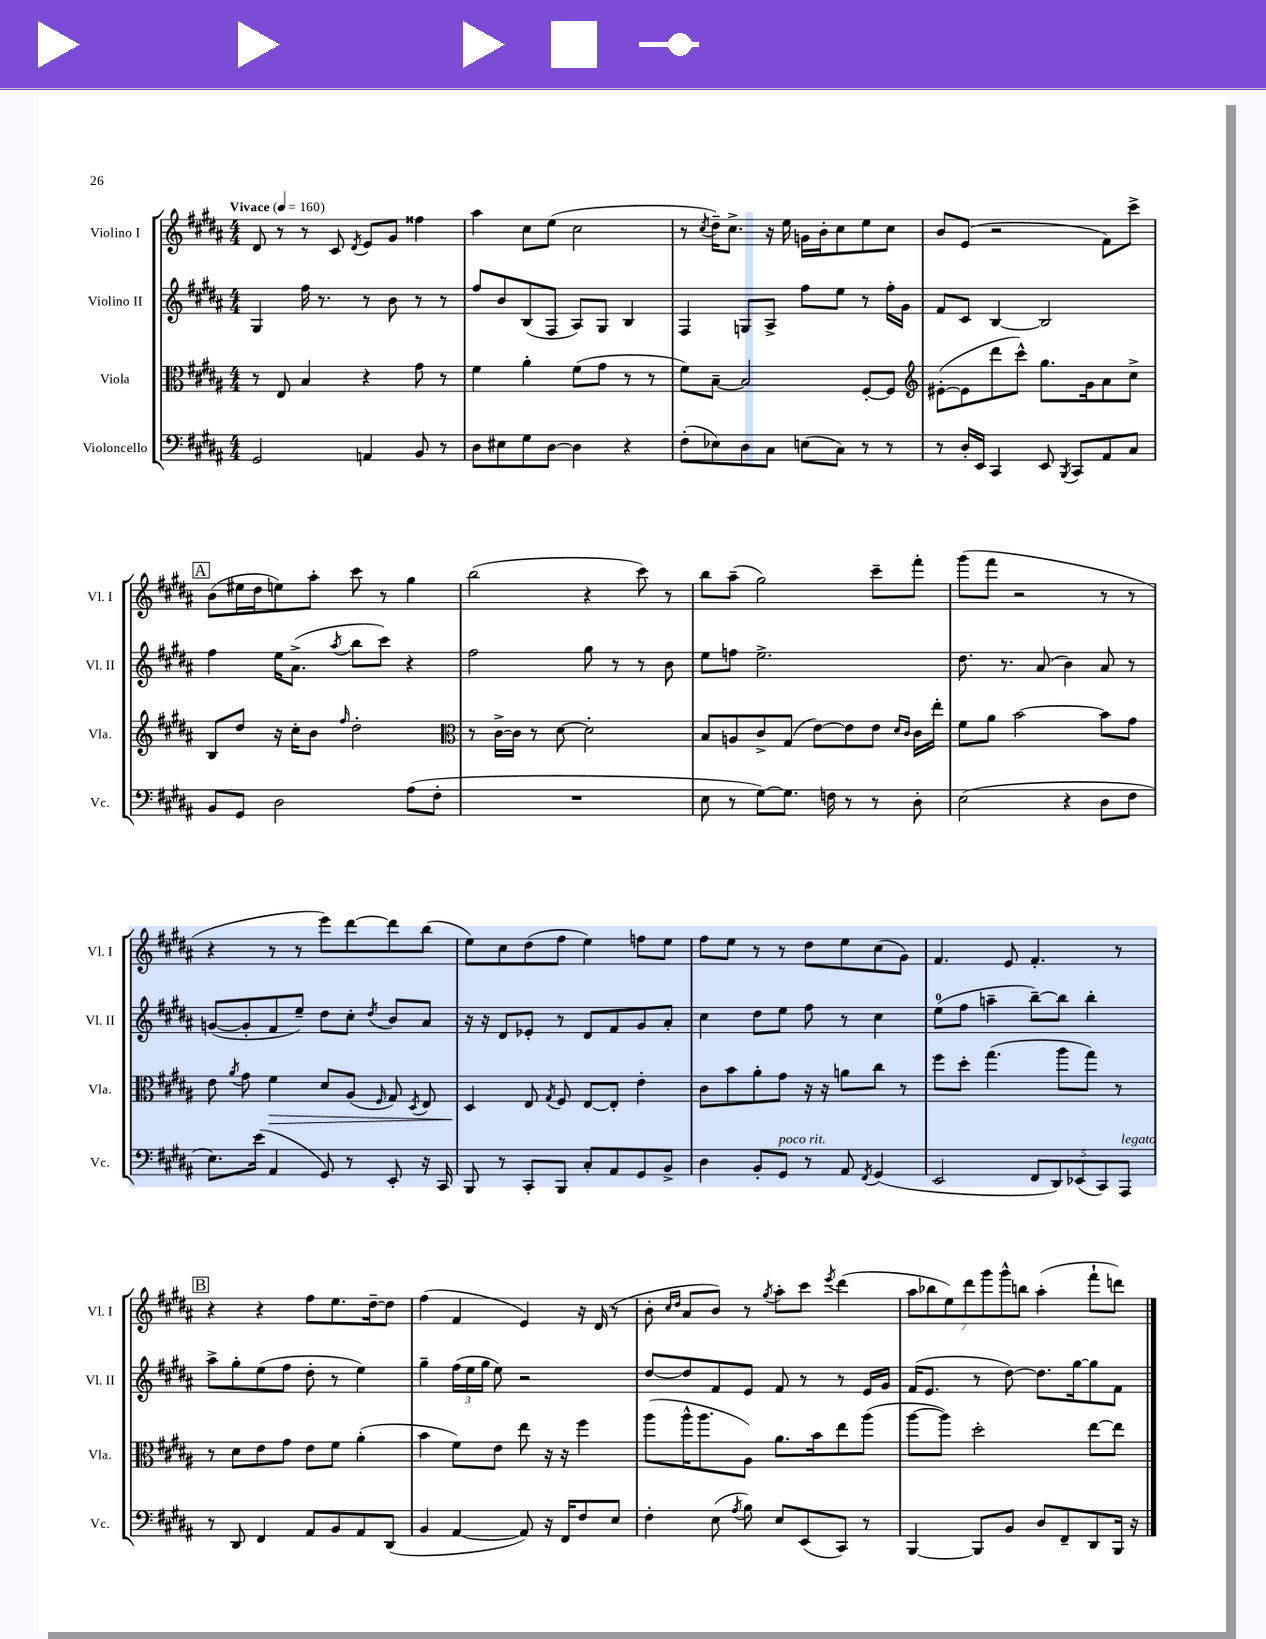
<<
\new StaffGroup <<
\new Staff = "s0" \with { instrumentName = "Violino I" shortInstrumentName = "Vl. I" } {
    \clef treble \key b \major \numericTimeSignature \time 4/4 \tempo "Vivace" 4 = 160
    \autoBeamOff dis'8 r8 r8 cis'8 \acciaccatura { dis'8 } e'8[ gis'8] fisis''4 |
    ais''4 cis''8[ e''8]( cis''2 |
    r8 \acciaccatura { cis''8 } dis''16[--) cis''8.]-> r16 e''16 g'16[ b'16-. cis''8 e''8 cis''8] |
    b'8[ e'8]( r2 fis'8[) cis'''8]-> |
    \mark \markup { \box "A" } b'8[( eis''16 dis''16 e''8) ais''8]-. cis'''8 r8 gis''4 |
    b''2( r4 cis'''8) r8 |
    b''8[ ais''8]--( gis''2) cis'''8[-- fis'''8]-. |
    gis'''8[( fis'''8] r2 r8 r8 |
    r4 r8 r8 e'''8[) dis'''8~ dis'''8 b''8]( |
    e''8[) cis''8 dis''8( fis''8] e''4) f''8[ e''8] |
    fis''8[ e''8] r8 r8 dis''8[ e''8 cis''8( gis'8]) |
    fis'4. e'8 fis'4.-. r8 |
    \mark \markup { \box "B" } r4 r4 fis''8[ e''8. dis''16~-- dis''8] |
    fis''4( fis'4 e'4) r16 dis'16( r8 |
    b'8-. \grace { cis''16[ dis''16] } ais'8[ b'8]) r8 \acciaccatura { gis''8 } ais''8[-. cis'''8] \acciaccatura { e'''8 } dis'''4( |
    \tuplet 7/4 { ais''8[ bes''8 e''8) dis'''8 gis'''8 gis'''8-^ b''8] } ais''4-.( fis'''8[-! d'''8]) \bar "|." |
}
\new Staff = "s1" \with { instrumentName = "Violino II" shortInstrumentName = "Vl. II" } {
    \clef treble \key b \major \numericTimeSignature \time 4/4
    \autoBeamOff gis4 fis''16 r8. r8 b'8 r8 r8 |
    fis''8[ b'8 b8( fis8] ais8[) gis8] b4 |
    fis4 g8[ ais8]-> fis''8[ e''8] r8 fis''16[-. gis'16] |
    fis'8[ cis'8] b4~ b2 |
    \mark \markup { \box "A" } fis''4 e''16[ ais'8.]->( \acciaccatura { ais''8 } b''8[ cis'''8]) r4 |
    fis''2 gis''8 r8 r8 b'8 |
    e''8[ f''8] e''2.-> |
    dis''8. r8. ais'8( b'4) ais'8 r8 |
    g'8[~( g'8-. fis'8 e''8]--) dis''8[ cis''8]-. \acciaccatura { dis''8 } b'8[ ais'8] |
    r16 r16 dis'8[ ees'8]-. r8 dis'8[ fis'8 gis'8 ais'8]-. |
    cis''4 dis''8[ e''8] fis''8 r8 cis''4 |
    e''8[-0( fis''8] a''4-- b''8[~--) b''8] b''4-. |
    \mark \markup { \box "B" } ais''8[-> gis''8-. e''8( fis''8] dis''8-. r8 e''4) |
    gis''4-- \tuplet 3/2 { fis''16[( e''16 gis''16] } e''8) r2 |
    dis''8[~ dis''8 fis'8 e'8] fis'8 r8 r8 e'16[ gis'16] |
    fis'16[( e'8.] r8 dis''8~) dis''8.[ gis''16~ gis''8 fis'8] \bar "|." |
}
\new Staff = "s2" \with { instrumentName = "Viola" shortInstrumentName = "Vla." } {
    \clef alto \key b \major \numericTimeSignature \time 4/4
    \autoBeamOff r8 e8 b4 r4 gis'8 r8 |
    fis'4 ais'4-. fis'8[( gis'8] r8 r8 |
    fis'8[) b8]~-- b2 fis8[~-. fis8] |
    \clef treble eis'8[~-.( eis'8 dis'''8 cis'''8]-^) gis''8.[ gis'16 ais'8 cis''8]-> |
    \mark \markup { \box "A" } b8[ dis''8] r16 cis''16[-. b'8] \grace { fis''16 } dis''2-. |
    \clef alto r8 cis'16[~-> cis'16] r8 dis'8~ dis'2-. |
    b8[ a8 cis'8-> gis8]( e'8[~) e'8 e'8] \grace { dis'16[ cis'16] } cis'16[ e''16]-. |
    fis'8[ ais'8] b'2~ b'8[ gis'8] |
    e'8 \acciaccatura { ais'8 } gis'8 fis'4\> dis'8[ ais8]( \grace { fis16 } gis8) \acciaccatura { dis8 } e8 |
    dis4\! e8 \acciaccatura { gis8 } fis8 e8[~ e8]-. e'4-. |
    cis'8[ b'8 ais'8-. gis'8] r16 r16 a'8[ cis''8] r8 |
    fis''8[ dis''8]-. gis''4.( ais''8[ gis''8]) r8 |
    \mark \markup { \box "B" } r8 dis'8[ e'8 gis'8] e'8[ fis'8] ais'4-.( |
    b'4 fis'8[) e'8] e''8 r16 r16 fis''4 |
    ais''8[( ais''16-^ ais''8. ais8]) ais'8.[ b'16 e''8 ais''8]( |
    ais''8[~ ais''8]) dis''2-. e''8[~ e''8] \bar "|." |
}
\new Staff = "s3" \with { instrumentName = "Violoncello" shortInstrumentName = "Vc." } {
    \clef bass \key b \major \numericTimeSignature \time 4/4
    \autoBeamOff gis,2 a,4 b,8 r8 |
    dis8[ eis8 gis8 dis8]~ dis4 r4 |
    fis8[-.( ees8) dis8 cis8] e8[( cis8]) r8 r8 |
    r8 dis16[-. e,16] cis,4 e,8 \acciaccatura { b,,8 } cis,8[ ais,8 cis8] |
    \mark \markup { \box "A" } b,8[ gis,8] dis2 ais8[( fis8]-. |
    R1 |
    e8 r8 gis8[~) gis8.] f16 r8 r8 dis8-. |
    e2( r4 dis8[ fis8] |
    e8.[) e'16]( ais,4 gis,8) r8 e,8-. r16 cis,16 |
    b,,8 r8 cis,8[-. b,,8] cis8[-. ais,8 gis,8 b,8]-> |
    dis4 b,8[-. gis,8]^\markup { \italic "poco rit." } r8 ais,8 \acciaccatura { fis,8 } gis,4( |
    e,2 \tuplet 5/4 { fis,8[ dis,8) ees,8( cis,8) ais,,8]^\markup { \italic "legato" } } |
    \mark \markup { \box "B" } r8 dis,8 fis,4 ais,8[ b,8 ais,8 dis,8]( |
    b,4 ais,4~ ais,8) r16 fis,16[ fis8 e8] |
    fis4-. e8( \acciaccatura { ais8 } b8) e8[ e,8( cis,8]) r8 |
    b,,4~ b,,8[ b,8] dis8[ fis,8-- dis,8 b,,16] r16 \bar "|." |
}
>>
>>
\layout { \context { \Score \remove "Bar_number_engraver" } }
